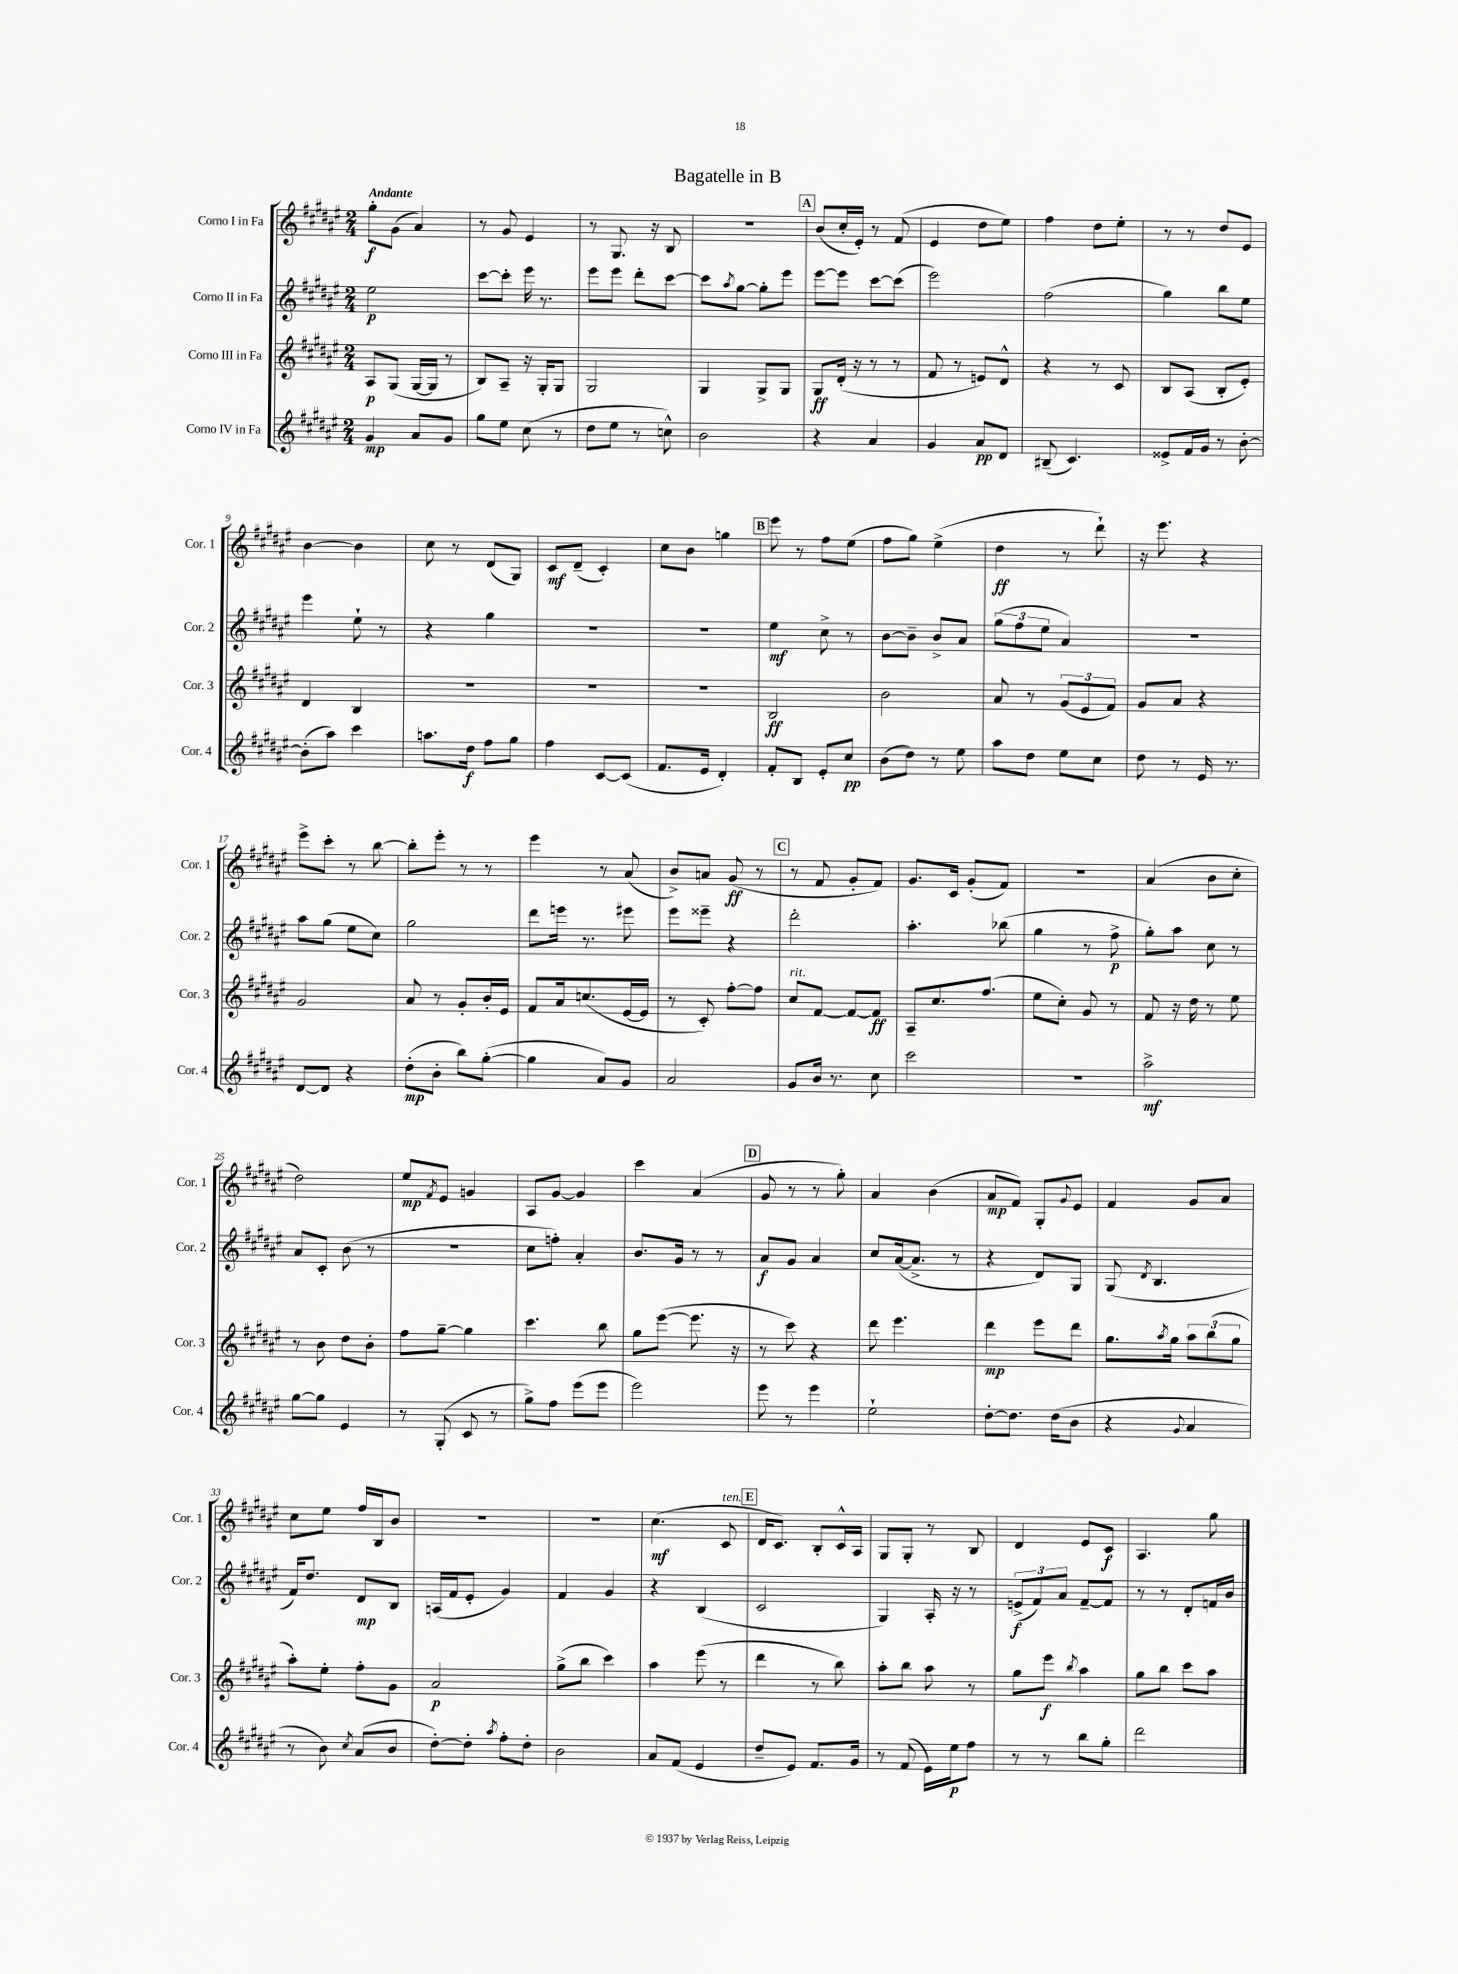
\header { title = "Bagatelle in B" }
<<
\new StaffGroup <<
\new Staff = "s0" \with { instrumentName = "Corno I in Fa" shortInstrumentName = "Cor. 1" } {
    \clef treble \key fis \major \numericTimeSignature \time 2/4 \tempo "Andante"
    gis''8-.\f gis'8( ais'4) |
    r8 gis'8 eis'4 |
    r8 gis8. r16 b8 |
    r2 |
    \mark \markup { \box "A" } b'8( cis''16-. eis'16-.) r8 fis'8( |
    eis'4 dis''8 eis''8) |
    fis''4 dis''8 eis''8-. |
    r8 r8 dis''8 eis'8 |
    b'4~ b'4 |
    cis''8 r8 dis'8( gis8) |
    cis'8\mf dis'8--( cis'4-.) |
    cis''8 b'8 g''4 |
    \mark \markup { \box "B" } eis'''8 r8 fis''8 eis''8( |
    fis''8 gis''8) eis''4->( |
    dis''4\ff r8 dis'''8-!) |
    r16 eis'''8. r4 |
    eis'''8-> cis'''8-. r8 b''8~ |
    b''8-. eis'''8-. r8 r8 |
    eis'''4 r8 ais'8( |
    b'8->) a'8 gis'8\ff( r8 |
    \mark \markup { \box "C" } r8 fis'8 gis'8-. fis'8) |
    gis'8. cis'16 gis'8-.( fis'8) |
    R2 |
    ais'4( b'8 cis''8-. |
    dis''2) |
    eis''8\mp \acciaccatura { fis'8 } eis'8 g'4 |
    ais8 gis'8~ gis'4 |
    cis'''4 ais'4( |
    \mark \markup { \box "D" } gis'8 r8 r8 gis''8-.) |
    ais'4 b'4( |
    ais'8\mp fis'8) gis8-. \appoggiatura { gis'8 } eis'8 |
    fis'4 gis'8 ais'8 |
    cis''8 eis''8 fis''16 b16 b'8 |
    R2 |
    r2 |
    cis''4.\mf( cis'8^\markup { \italic "ten." } |
    \mark \markup { \box "E" } dis'16 cis'8.) b8-. cis'16-^ ais16 |
    gis8 gis8-. r8 b8 |
    dis'4 eis'8 cis'8\f |
    ais4. gis''8 \bar "|." |
}
\new Staff = "s1" \with { instrumentName = "Corno II in Fa" shortInstrumentName = "Cor. 2" } {
    \clef treble \key fis \major \numericTimeSignature \time 2/4
    eis''2\p |
    cis'''8~ cis'''8-. eis'''16 r8. |
    eis'''8 eis'''8 dis'''8-. cis'''8~ |
    cis'''8 \acciaccatura { ais''8 } gis''8~ gis''8-. eis'''8 |
    \mark \markup { \box "A" } eis'''8~ eis'''8 cis'''8~ cis'''8( |
    eis'''2) |
    fis''2( |
    gis''4) b''8 eis''8 |
    eis'''4 eis''8-! r8 |
    r4 gis''4 |
    R2 |
    R2 |
    \mark \markup { \box "B" } eis''4\mf cis''8-> r8 |
    b'8~ b'8-- b'8-> ais'8 |
    \tuplet 3/2 { gis''8( fis''8 eis''8 } ais'4) |
    R2 |
    ais''8 gis''8( eis''8 cis''8) |
    gis''2 |
    dis'''8 e'''16 r8. eis'''8 |
    eis'''8 eisis'''8-- r4 |
    \mark \markup { \box "C" } dis'''2-. |
    ais''4.-. bes''8( |
    gis''4 r8 fis''8->\p |
    gis''8-.) ais''8 cis''8 r8 |
    ais'8 cis'8-. b'8( r8 |
    R2 |
    cis''8 f''8-.) ais'4-. |
    b'8. gis'16 r8 r8 |
    \mark \markup { \box "D" } ais'8\f gis'8 ais'4 |
    cis''8 ais'16~( ais'8.-> r8 |
    r4 dis'8) gis8 |
    gis8( \acciaccatura { dis'8 } b4. |
    fis'16) dis''8. dis'8\mp b8 |
    a16( fis'16 eis'8-. gis'4) |
    fis'4 gis'4 |
    r4 b4( |
    \mark \markup { \box "E" } cis'2 |
    gis4) ais16-. r16 r8 |
    \tuplet 3/2 { e'8->\f( fis'8) ais'8 } fis'8~-- fis'8 |
    r8 r8 dis'8-. f'16 b'16 \bar "|." |
}
\new Staff = "s2" \with { instrumentName = "Corno III in Fa" shortInstrumentName = "Cor. 3" } {
    \clef treble \key fis \major \numericTimeSignature \time 2/4
    ais8\p gis8( gis16~ gis16 r8 |
    b8) ais8-- r16 gis16-. gis8 |
    gis2 |
    gis4 gis8-> gis8 |
    \mark \markup { \box "A" } gis8\ff dis'16-.( r16 r8 r8 |
    fis'8 r8 e'8) dis'8-^ |
    r4 r8 cis'8 |
    b8 ais8( b8-. eis'8-.) |
    dis'4 b4 |
    R2 |
    R2 |
    R2 |
    \mark \markup { \box "B" } b2\ff |
    b'2 |
    ais'8 r8 \tuplet 3/2 { gis'8( eis'8 fis'8) } |
    gis'8 ais'8 r4 |
    gis'2 |
    ais'8 r8 gis'8-. b'16-. eis'16 |
    fis'8 ais'16 c''8.( eis'16~ eis'16 |
    r8 cis'8-.) fis''8~-. fis''8 |
    \mark \markup { \box "C" } cis''8^\markup { \italic "rit." } fis'8~ fis'8~ fis'8\ff |
    ais8-- cis''8. fis''8.( |
    eis''8 cis''8-.) gis'8 r8 |
    fis'8 r16 dis''16 r8 eis''8 |
    r8 b'8 dis''8 b'8-. |
    fis''8 gis''8~-- gis''4 |
    cis'''4. b''8 |
    gis''8 eis'''8~( eis'''8. r16 |
    \mark \markup { \box "D" } r8 cis'''8) r4 |
    dis'''8 eis'''4. |
    dis'''4\mp eis'''8 dis'''8 |
    gis''8. \acciaccatura { ais''8 } gis''16 \tuplet 3/2 { ais''8 b''8( gis''8 } |
    ais''8-.) eis''8-. fis''8-. gis'8 |
    ais'2\p |
    gis''8->( b''8 cis'''4) |
    ais''4 eis'''8( r8 |
    \mark \markup { \box "E" } dis'''4 r8 b''8) |
    ais''8-. b''8 ais''8 r8 |
    gis''8 eis'''8\f \acciaccatura { b''8 } ais''4 |
    gis''8 b''8 cis'''8 ais''8 \bar "|." |
}
\new Staff = "s3" \with { instrumentName = "Corno IV in Fa" shortInstrumentName = "Cor. 4" } {
    \clef treble \key fis \major \numericTimeSignature \time 2/4
    gis'4\mp ais'8 gis'8 |
    gis''8 eis''8 cis''8( r8 |
    dis''8 eis''8 r8 c''8-^) |
    b'2 |
    \mark \markup { \box "A" } r4 ais'4 |
    gis'4 ais'8\pp dis'8 |
    bis8--( cis'4.) |
    eisis'8-> fis'16 gis'16 r8 b'8~-. |
    b'8-.( ais''8) cis'''4 |
    a''8. dis''16\f fis''8 gis''8 |
    fis''4 cis'8~ cis'8( |
    fis'8. eis'16 dis'4-.) |
    \mark \markup { \box "B" } fis'8-. b8 eis'8-. cis''8\pp |
    b'8( dis''8) r8 eis''8 |
    ais''8 dis''8 eis''8 cis''8 |
    dis''8 r8 eis'16 r8. |
    dis'8~ dis'8 r4 |
    dis''8-.\mp( b'8-. b''8) gis''8~-.( |
    gis''4 ais'8) gis'8 |
    ais'2 |
    \mark \markup { \box "C" } gis'8 b'16 r8. cis''8 |
    cis'''2 |
    R2 |
    ais''2->\mf |
    gis''8~ gis''8 eis'4 |
    r8 gis8-.( cis'8 r8 |
    gis''8->) fis''8 eis'''8( eis'''8 |
    eis'''2) |
    \mark \markup { \box "D" } eis'''8 r8 eis'''4 |
    eis''2-! |
    dis''8~-. dis''8. dis''16( b'8 |
    r4 \appoggiatura { gis'8 } ais'4 |
    r8 b'8) \acciaccatura { cis''8 } ais'8( b'8 |
    dis''8~-.) dis''8-. \acciaccatura { ais''8 } fis''8-. dis''8-. |
    b'2 |
    ais'8 fis'8( eis'4 |
    \mark \markup { \box "E" } dis''8-- eis'8) fis'8. gis'16 |
    r8 fis'8( eis'16) eis''16\p fis''8 |
    r8 r8 b''8 gis''8-. |
    dis'''2 \bar "|." |
}
>>
>>
